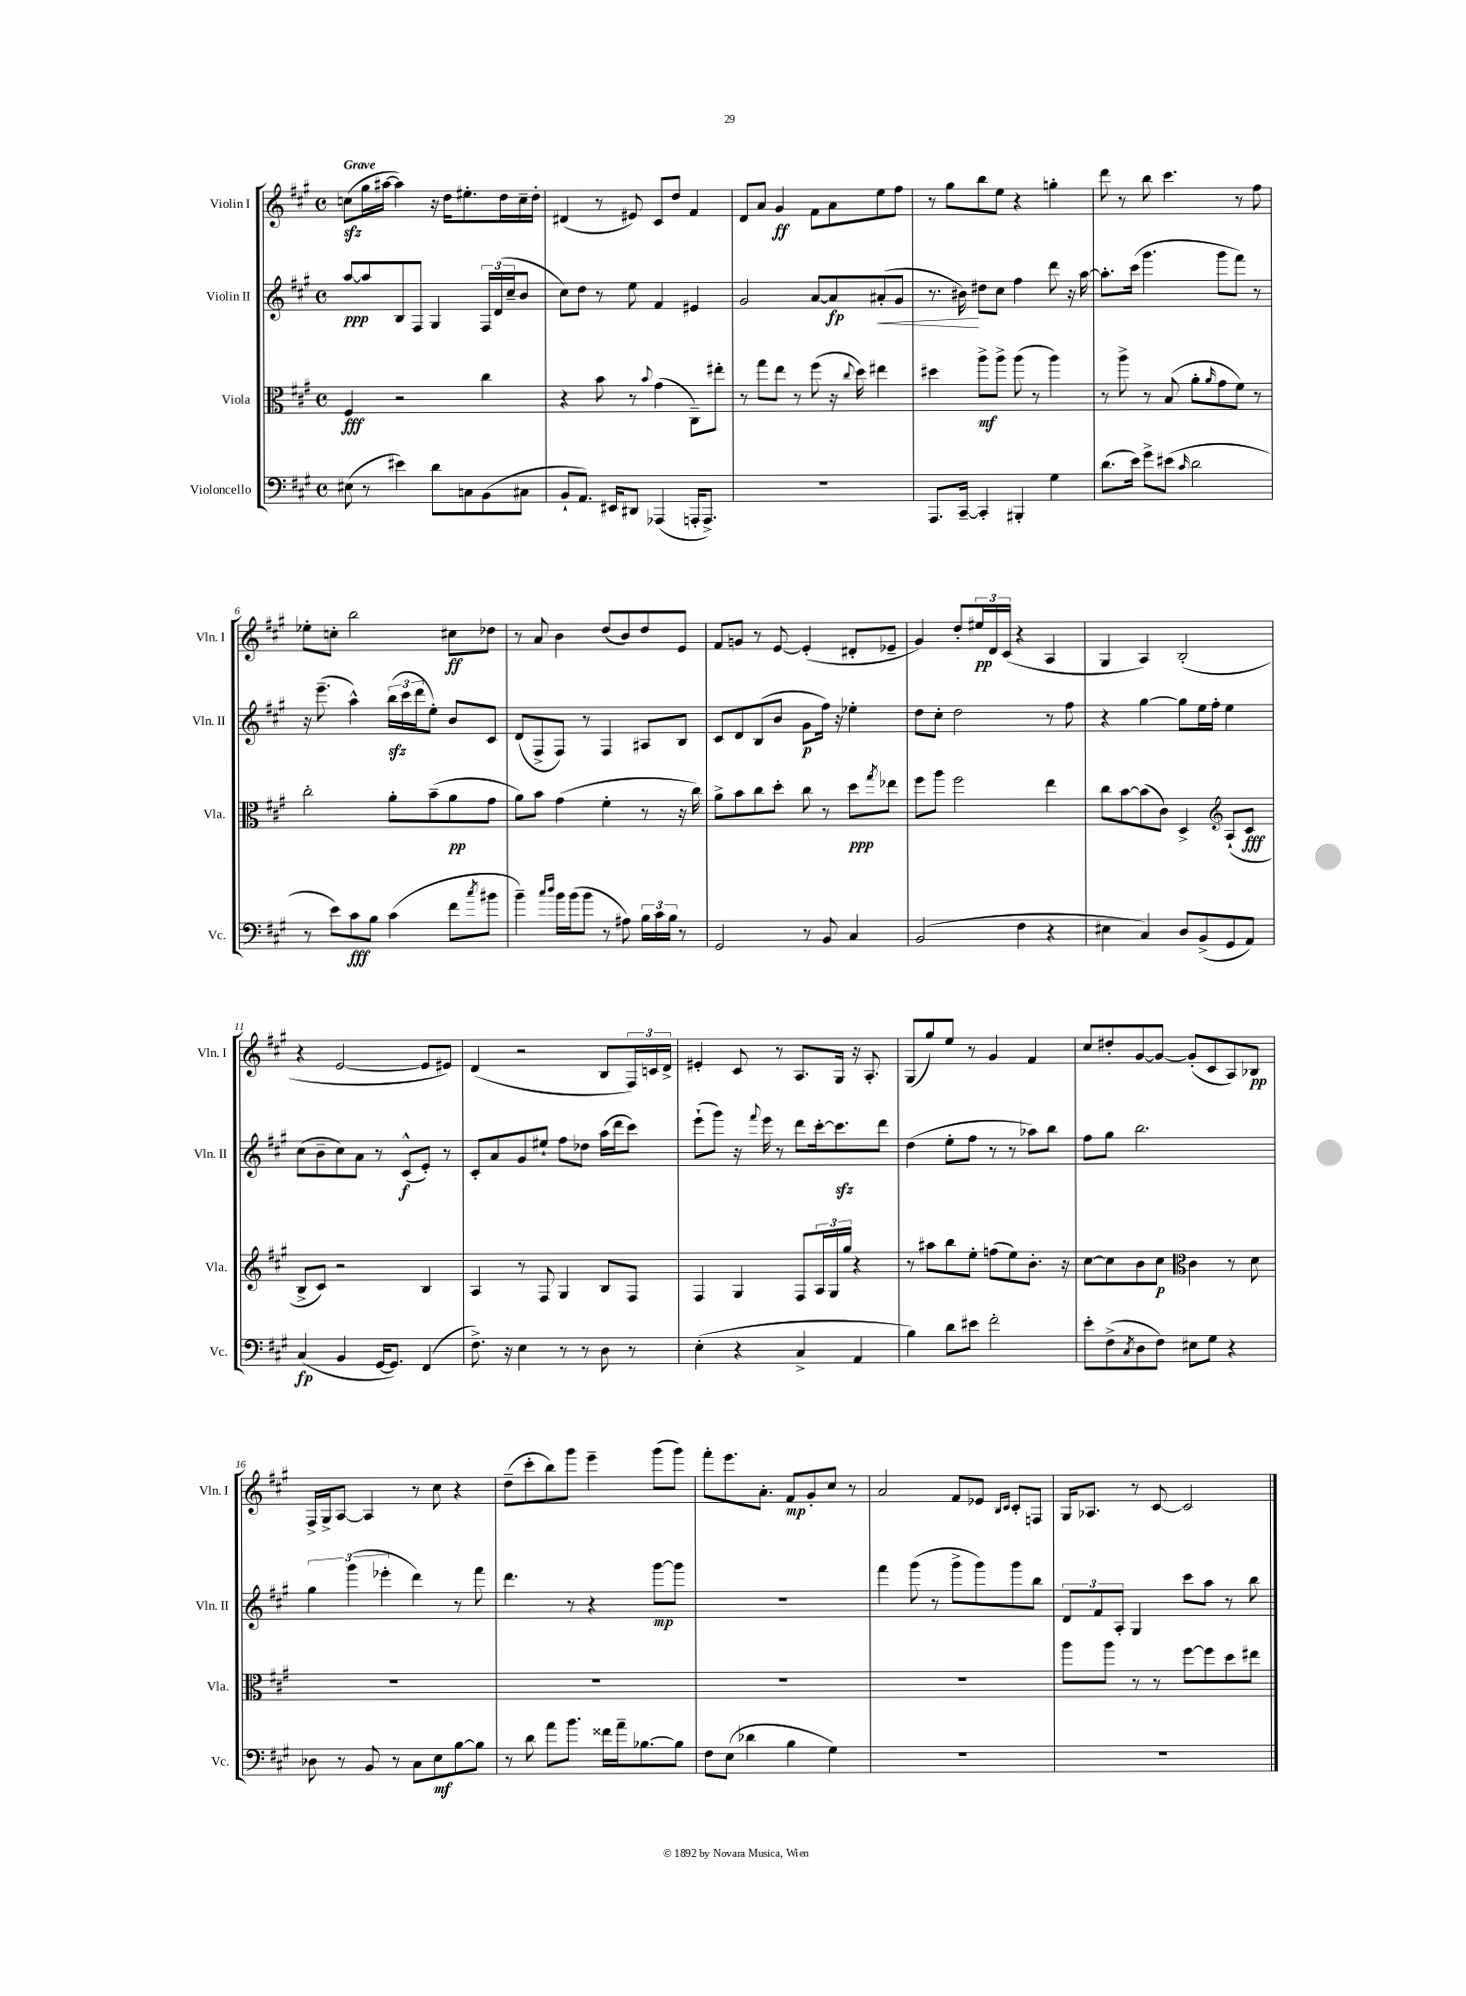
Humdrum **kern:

**kern	**dynam	**kern	**dynam	**kern	**dynam	**kern	**dynam
*part4	*part4	*part3	*part3	*part2	*part2	*part1	*part1
*staff4	*staff4	*staff3	*staff3	*staff2	*staff2	*staff1	*staff1
*I"Violoncello	*	*I"Viola	*	*I"Violin II	*	*I"Violin I	*
*I'Vc.	*	*I'Vla.	*	*I'Vln. II	*	*I'Vln. I	*
*clefF4	*	*clefC3	*	*clefG2	*	*clefG2	*
*k[f#c#g#]	*	*k[f#c#g#]	*	*k[f#c#g#]	*	*k[f#c#g#]	*
*M4/4	*	*M4/4	*	*M4/4	*	*M4/4	*
*met(c)	*	*met(c)	*	*met(c)	*	*met(c)	*
=1	=1	=1	=1	=1	=1	=1	=1
!	!	!	!	!	!	!LO:TX:a:B:t=Grave	!
(8E#X\	.	4F#/	fff	[8aa/L	ppp	(8ccnzz\L	.
8r	.	.	.	8aa/]	.	16gg#\L	.
.	.	.	.	.	.	[16aa#X\JJ	.
4e#X\)	.	2r	.	8B/	.	4aa#\])	.
.	.	.	.	8F#/J	.	.	.
8d\L	.	.	.	4G#/	.	16r	.
.	.	.	.	.	.	16dd\KL	.
8Cn\	.	.	.	.	.	8.ee#X'\	.
(8BB\	.	4cc#\	.	24F#/LL	.	.	.
.	.	.	.	(24d/	.	.	.
.	.	.	.	.	.	16dd\L	.
.	.	.	.	24cc#~/J	.	.	.
8C#X\J	.	.	.	8b/J	.	16cc~\	.
.	.	.	.	.	.	16dd'\JJ	.
=2	=2	=2	=2	=2	=2	=2	=2
8BB`/L	.	4r	.	8cc#\L)	.	(4d#X/	.
8.AA/J)	.	.	.	8dd\J	.	.	.
.	.	8b\	.	8r	.	8r	.
16EE#X/KL	.	.	.	.	.	.	.
8DD#X/J	.	8r	.	8ee\	.	8e#X/)	.
.	.	8qqb/	.	.	.	.	.
(4AAA-X/	.	(4g#\	.	4f#/	.	8c#/L	.
.	.	.	.	.	.	8dd/J	.
16AAAn'/KL	.	8C#~\L)	.	4e#X/	.	4f#/	.
8.AAA^/J)	.	.	.	.	.	.	.
.	.	8ee#X'\J	.	.	.	.	.
=3	=3	=3	=3	=3	=3	=3	=3
1r	.	8r	.	2g#/	.	8d/L	.
.	.	8gg#\L	.	.	.	8a/J	.
.	.	8ee\J	.	.	.	4g#/	ff
.	.	8r	.	.	.	.	.
.	.	(8ff#\	.	[8a/L	.	8f#\L	.
.	.	16r	.	8a/]	fp	8a\	.
.	.	8qqcc#/	.	.	.	.	.
.	.	16dd\)	.	.	.	.	.
!	!	!	!	!	!LO:HP:b	!	!
.	.	4ee#X\	.	(8a#X'/	<	8ee\	.
.	.	.	.	8g#/J	.	8ff#\J	.
=4	=4	=4	=4	=4	=4	=4	=4
8.AAA/L	.	4dd#X\	.	8.r	.	8r	.
.	.	.	.	.	.	8gg#\L	.
[16CC#~/Jk	.	.	.	16b#X\)	.	.	.
4CC#'/]	.	8aa^\L	mf	8dd#X\L	[	8bb\	.
.	.	8aa^\J	.	8cc#\J	.	8ee\J	.
4BBB#X'/	.	(8aa\	.	4ff#\	.	4r	.
.	.	8r	.	.	.	.	.
4G#\	.	4aa\)	.	8ddd\	.	4ggn'\	.
.	.	.	.	16r	.	.	.
.	.	.	.	[16aa\	.	.	.
=5	=5	=5	=5	=5	=5	=5	=5
(8.d\L	.	8r	.	8.aa'\L]	.	8ddd\	.
.	.	8aa^\	.	.	.	8r	.
16e\Jk)	.	.	.	(16ccc#\Jk	.	.	.
8g#^\L	.	8r	.	4.ggg#\	.	8bb\	.
(8e#X\J	.	(8B/	.	.	.	4.ccc#\	.
16qqc#/	.	.	.	.	.	.	.
2d\	.	8a'\L	.	.	.	.	.
.	.	16qqa/	.	.	.	.	.
.	.	8g#\	.	8ggg#\L	.	.	.
.	.	8f#\J)	.	8fff#\J)	.	8r	.
.	.	8r	.	8r	.	8ff#\	.
!!LO:LB:g=z
=6	=6	=6	=6	=6	=6	=6	=6
8r	.	2cc#'\	.	16r	.	8ee-X'\L	.
.	.	.	.	(8.eee~\	.	.	.
8e\L)	.	.	.	.	.	8ccn'\J	.
8c#\	fff	.	.	4aa^^\)	.	2bb\	.
8B\J	.	.	.	.	.	.	.
(4c#\	.	8a'\L	.	(24bbzz\LL	.	.	.
.	.	.	.	24ccc#\	.	.	.
.	.	.	.	24ddd\J	.	.	.
.	.	(8b~\	.	8ee'\J)	.	.	.
8f#\L	.	8a\	pp	8b/L	.	8cc#X\L	ff
8qcc#/	.	.	.	.	.	.	.
8b#X\J	.	8g#\J	.	8c#/J	.	8dd-X\J	.
=7	=7	=7	=7	=7	=7	=7	=7
4b~\)	.	8a\L)	.	(8d/L	.	8r	.
.	.	8b\J	.	8F#^/	.	8a/	.
16qqcc#/LL	.	.	.	.	.	.	.
16qqdd/JJ	.	.	.	.	.	.	.
16b\LL	.	(4g#\	.	8F#/J)	.	4b\	.
(16b\J	.	.	.	.	.	.	.
8b\J	.	.	.	8r	.	.	.
8r	.	4f#'\	.	4F#/	.	(8dd/L	.
8A#X\)	.	.	.	.	.	8b/)	.
24B\LL	.	8r	.	8A#X/L	.	8dd/	.
24c#\	.	.	.	.	.	.	.
24B\JJ	.	.	.	.	.	.	.
8r	.	16r	.	8B/J	.	8e/J	.
.	.	16cc#\)	.	.	.	.	.
=8	=8	=8	=8	=8	=8	=8	=8
2GG#/	.	8a^\L	.	8c#/L	.	8f#/L	.
.	.	8b\	.	8d/	.	8gn/J	.
.	.	8cc#\	.	(8B/	.	8r	.
.	.	8dd'\J	.	8b/J	.	[8e/	.
8r	.	8cc#\	.	8g#\L	p	(4e'/]	.
8BB/	.	8r	.	16ff#\Jk)	.	.	.
.	.	.	.	16r	.	.	.
4C#/	.	8dd\L	ppp	4ee-X'\	.	8d#X'/L	.
.	.	8qgg#/	.	.	.	.	.
.	.	8ee-X\J	.	.	.	8e-X~/J	.
=9	=9	=9	=9	=9	=9	=9	=9
(2BB/	.	8ff#\L	.	8dd\L	.	4g#/)	.
.	.	8aa\J	.	8cc#'\J	.	.	.
.	.	2ff#\	.	2dd\	.	8dd'/L	.
.	.	.	.	.	.	24ee#X/L	pp
.	.	.	.	.	.	24d/	.
.	.	.	.	.	.	(24c#/JJ	.
4F#\	.	.	.	.	.	4r	.
4r	.	4ee\	.	8r	.	4A/	.
.	.	.	.	8ff#\	.	.	.
=10	=10	=10	=10	=10	=10	=10	=10
4E#X\	.	8cc#\L	.	4r	.	4G#/	.
.	.	[8b\	.	.	.	.	.
4C#/)	.	(8b\]	.	[4gg#\	.	4A/)	.
.	.	8c#\J)	.	.	.	.	.
8D/L	.	4D^/	.	8gg#\L]	.	(2B'/	.
(8BB^/	.	.	.	16ee\L	.	.	.
.	.	.	.	16ff#'\JJ	.	.	.
*	*	*clefG2	*	*	*	*	*
8GG#/	.	(8A`/L	.	4ee\	.	.	.
8AA/J)	.	8c#/J	fff	.	.	.	.
!!LO:LB:g=z
=11	=11	=11	=11	=11	=11	=11	=11
(4C#/	fp	8B^/L	.	(8cc#\L	.	4r	.
.	.	8c#/J)	.	8b~\	.	.	.
4BB/	.	2r	.	8cc#\)	.	[2e/	.
.	.	.	.	8a\J	.	.	.
[16GG#/KL	.	.	.	8r	.	.	.
8.GG#/J])	.	.	.	.	.	.	.
.	.	.	.	(8c#^^/L	f	.	.
(4FF#/	.	4B/	.	8e'/J)	.	8e/L]	.
.	.	.	.	8r	.	8e#X/J)	.
=12	=12	=12	=12	=12	=12	=12	=12
8.F#^\)	.	4A/	.	8c#'/L	.	(4d/	.
.	.	.	.	8a/	.	.	.
16r	.	.	.	.	.	.	.
4E\	.	8r	.	8g#/	.	2r	.
.	.	8F#/	.	8ee#X`/J	.	.	.
8r	.	4G#/	.	8ff#\L	.	.	.
8r	.	.	.	8dd-X\J	.	.	.
8D\	.	8B/L	.	(16aa\LL	.	8B/L	.
.	.	.	.	16ddd\J	.	.	.
8r	.	8F#/J	.	8ccc#\J)	.	24F#/L)	.
.	.	.	.	.	.	24cn/	.
.	.	.	.	.	.	24d^/JJ	.
=13	=13	=13	=13	=13	=13	=13	=13
(4E'\	.	4F#/	.	(8eee`\L	.	4e#X'/	.
.	.	.	.	8ggg#\J)	.	.	.
4r	.	4G#/	.	16r	.	8c#/	.
.	.	.	.	8qqfff#/	.	.	.
.	.	.	.	16eee\	.	.	.
.	.	.	.	8r	.	8r	.
4C#^/	.	8F#/L	.	8ddd\L	.	8.A/L	.
.	.	24A/L	.	[16ccc#'\k	.	.	.
.	.	24G#/	.	.	.	.	.
.	.	.	.	8.ccc#zz\]	.	16G#/Jk	.
.	.	24gg#/JJ	.	.	.	.	.
4AA/	.	4r	.	.	.	16r	.
.	.	.	.	.	.	8.A'/	.
.	.	.	.	8ddd\J	.	.	.
=14	=14	=14	=14	=14	=14	=14	=14
4B\)	.	8r	.	(4dd\	.	(8G#/L	.
.	.	8aa#X\L	.	.	.	8gg#/)	.
8d\L	.	8bb\	.	8ee'\L	.	8ee/J	.
8e#X\J	.	8ee'\J	.	8ff#\J	.	8r	.
2f#'\	.	(8ffn\L	.	8r	.	4g#/	.
.	.	8ee\)	.	8r	.	.	.
.	.	8.b'\J	.	8aa-X\L)	.	4f#/	.
.	.	.	.	8bb\J	.	.	.
.	.	16r	.	.	.	.	.
=15	=15	=15	=15	=15	=15	=15	=15
8e'\L	.	[8cc#\L	.	8ff#\L	.	8cc#/L	.
(8F#^\	.	8cc#\]	.	8gg#\J	.	8dd#X'/	.
8qC#/	.	.	.	.	.	.	.
8D\	.	8b\	.	2.bb\	.	[8g#/	.
8F#\J)	.	8cc#\J	p	.	.	8g#/J_	.
*	*	*clefC3	*	*	*	*	*
8E#X\L	.	4c#\	.	.	.	(8g#'/L]	.
8G#\J	.	.	.	.	.	8c#/	.
4r	.	8r	.	.	.	8A/)	.
.	.	8d\	.	.	.	8B-X/J	pp
!!LO:LB:g=z
=16	=16	=16	=16	=16	=16	=16	=16
8D-X\	.	1r	.	6gg#\	.	16F#^/LL	.
.	.	.	.	.	.	16G#^/J	.
8r	.	.	.	.	.	[8A/J	.
.	.	.	.	(6ggg#\	.	.	.
8BB/	.	.	.	.	.	4A/]	.
.	.	.	.	6eee-X'\	.	.	.
8r	.	.	.	.	.	.	.
8C#\L	.	.	.	4ddd\)	.	8r	.
8E\	mf	.	.	.	.	8cc#\	.
[8B\	.	.	.	8r	.	4r	.
8B\J]	.	.	.	8fff#\	.	.	.
=17	=17	=17	=17	=17	=17	=17	=17
8r	.	1r	.	4.ddd\	.	(8dd~\L	.
8d\	.	.	.	.	.	8ccc#'\	.
8a\L	.	.	.	.	.	8bb\)	.
8.b\J	.	.	.	8r	.	8ggg#\J	.
.	.	.	.	4r	.	4eee~\	.
16f##X\LL	.	.	.	.	.	.	.
16a~\J	.	.	.	.	.	.	.
[8.B-X\	.	.	.	.	.	.	.
.	.	.	.	[8ggg#\L	mp	(8ggg#\L	.
8B-\J]	.	.	.	8ggg#\J]	.	8ggg#\J)	.
=18	=18	=18	=18	=18	=18	=18	=18
8F#\L	.	1r	.	1r	.	8fff#'\L	.
(8E\J	.	.	.	.	.	8.eee\	.
4d-X\	.	.	.	.	.	.	.
.	.	.	.	.	.	8.a'\J	.
4B\	.	.	.	.	.	8f#/L	mp
.	.	.	.	.	.	8g#'/	.
4G#\)	.	.	.	.	.	8cc#/J	.
.	.	.	.	.	.	8r	.
=19	=19	=19	=19	=19	=19	=19	=19
1r	.	1r	.	4fff#\	.	2a/	.
.	.	.	.	(8ggg#\	.	.	.
.	.	.	.	8r	.	.	.
.	.	.	.	8ggg#^\L	.	8f#/L	.
.	.	.	.	8ggg#\)	.	8e-X/J	.
.	.	.	.	.	.	16qqB/LL	.
.	.	.	.	.	.	16qqc#/JJ	.
.	.	.	.	8ggg#\	.	8c#'/L	.
.	.	.	.	8bb\J	.	8Fn/J	.
=20	=20	=20	=20	=20	=20	=20	=20
1r	.	8aa\L	.	12d/L	.	16G#/KL	.
.	.	.	.	.	.	8.A-X/J	.
.	.	.	.	12f#/	.	.	.
.	.	8aa\J	.	.	.	.	.
.	.	.	.	12A'/J	.	.	.
.	.	8r	.	4G#/	.	8r	.
.	.	8r	.	.	.	[8c#/	.
.	.	[8ff#\L	.	8ccc#\L	.	2c#/]	.
.	.	8ff#\]	.	8aa\J	.	.	.
.	.	8dd\	.	8r	.	.	.
.	.	8ee#X\J	.	8bb\	.	.	.
==	==	==	==	==	==	==	==
*-	*-	*-	*-	*-	*-	*-	*-
